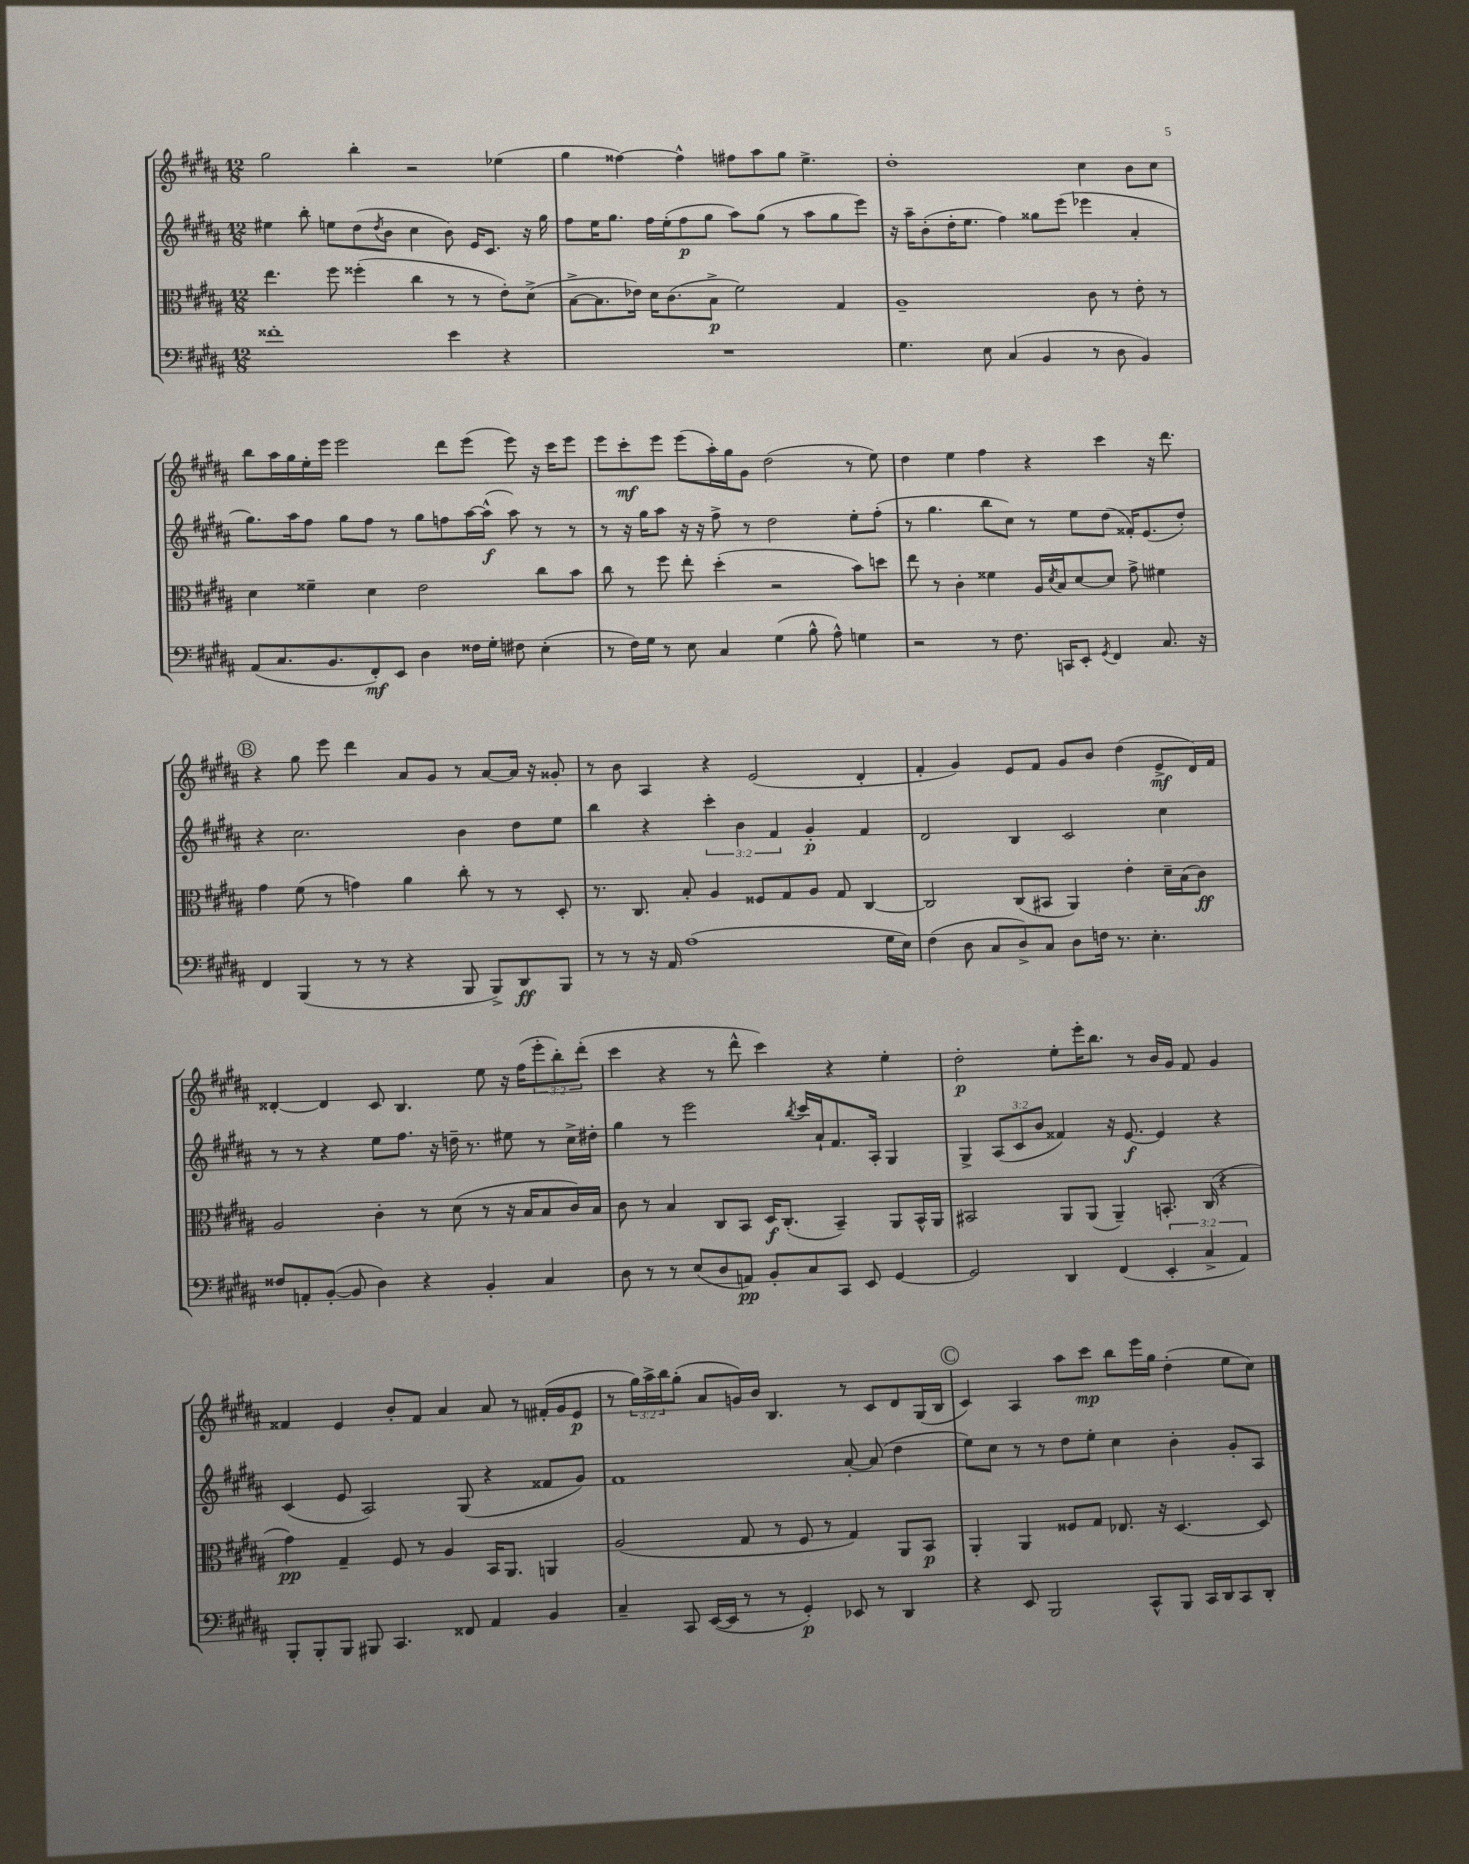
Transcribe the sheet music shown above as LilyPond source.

<<
\new StaffGroup <<
\new Staff = "s0" {
    \clef treble \key b \major \numericTimeSignature \time 12/8 \override Staff.TupletNumber.text = #tuplet-number::calc-fraction-text
    gis''2 b''4-. r2 ees''4( |
    gis''4 fisis''4~) fisis''4-^ fis''8 ais''8 gis''8 e''4.-> |
    dis''1-. cis''4 b'8 cis''8 |
    b''8 ais''16 gis''16 e''16-. e'''16 e'''2 dis'''8 e'''8( e'''8) r16 cis'''16 e'''8 |
    e'''8 cis'''8-.\mf e'''8 e'''8( ais''16-.) gis''16 gis'8 dis''2( r8 e''8) |
    dis''4 e''4 fis''4 r4 cis'''4 r16 dis'''8. |
    \mark \markup { \circle "B" } r4 gis''8 e'''8 dis'''4 ais'8 gis'8 r8 ais'8~ ais'16 r16 gisis'8-. |
    r8 b'8 ais4 r4 e'2( dis'4-. |
    fis'4-. gis'4) e'8 fis'8 gis'8 b'8 dis''4( e'8->\mf dis'16) fis'16 |
    disis'4~-. disis'4 cis'8 b4. e''8 r16 fis''16( \tuplet 3/2 { e'''8-. b''8-.) dis'''8-.( } |
    cis'''4 r4 r8 dis'''8-^ cis'''4) r4 e''4-. |
    dis''2-.\p e''8-. e'''16-. b''8. r8 b'16 gis'16 fis'8 gis'4 |
    fisis'4 e'4 b'8-. fisis'8 ais'4 ais'8 r8 fis'16-.( gis'16 e'8\p |
    r8 \tuplet 3/2 { gis''16) ais''16-> b''16 } gis''8-.( ais'8 g'16) b'16 b4. r8 cis'8 dis'8 gis16( b16 |
    \mark \markup { \circle "C" } cis'4) ais4 ais''8 cis'''8\mp b''8 e'''16 gis''16 dis''4-.( e''8 cis''8) \bar "|." |
}
\new Staff = "s1" {
    \clef treble \key b \major \numericTimeSignature \time 12/8 \override Staff.TupletNumber.text = #tuplet-number::calc-fraction-text
    eis''4 b''8-. e''8 dis''8( \acciaccatura { dis''8 } b'8 cis''4 b'8) e'16 cis'8. r16 gis''16 |
    fis''8 e''16 gis''8. fis''16 e''16-.( fis''8\p gis''8 ais''8) gis''8( r8 ais''8 gis''8 e'''8) |
    r16 ais''16-- b'8-.( dis''16-. e''8. fis''4) gisis''8 e'''8( ees'''4 ais'4-. |
    gis''8.) ais''16 fis''8 gis''8 fis''8 r8 gis''8 f''8 ais''16~ ais''16-^\f( ais''8) r8 r8 |
    r8 r16 gis''16 ais''8 r16 r16 fis''8-> r8 dis''2 e''8-. fis''8-.( |
    r8 gis''4. b''8 cis''8) r8 e''8 dis''8( fisis'16-.) e'8.( dis''8-.) |
    \mark \markup { \circle "B" } r4 cis''2. b'4 dis''8 e''8 |
    b''4 r4 \tuplet 3/2 { cis'''4-. b'4 fis'4 } gis'4-.\p fis'4 |
    dis'2 b4 cis'2 cis''4 |
    r8 r8 r4 e''8 fis''8. r16 d''16-- r8. eis''8 r8 cis''16-> dis''16-. |
    gis''4 r8 e'''2 \acciaccatura { b''8 } cis'''16 ais'16-! fis'8. ais16-. gis4 |
    gis4-> \tuplet 3/2 { ais8( cis'8 b'8 } fisis'4) r16 e'8.~\f e'4 r4 |
    cis'4( e'8 ais2) gis8( r4 fisis'8 gis'8) |
    fis'1 ais'8~-. ais'8( dis''4 |
    \mark \markup { \circle "C" } e''8) cis''8 r8 r8 dis''8 e''8-. cis''4 b'4-. gis'8-. ais8 \bar "|." |
}
\new Staff = "s2" {
    \clef alto \key b \major \numericTimeSignature \time 12/8
    e''4. fis''8 fisis''4-.( cis''4 r8 r8 e'8-.) dis'8->( |
    b8~-> b8. ees'16) dis'16 cis'8.( b8->\p fis'2) gis4 |
    ais1-- cis'8 r8 e'8-. r8 |
    dis'4 fisis'4-- dis'4 e'2 cis''8 b'8 |
    cis''8 r8 fis''8 e''8-. dis''4-.( r2 b'8) d''8 |
    e''8 r8 cis'4-. fisis'4 ais16 \acciaccatura { dis'8 } b16 dis'8~ dis'8 gis'8-> fis'4 |
    \mark \markup { \circle "B" } gis'4 fis'8( r8 g'4) ais'4 cis''8-. r8 r8 dis8-. |
    r8. cis8. b8-. ais4 fisis8 gis8 ais8 gis8 cis4~ |
    cis2 cis8( bis,8 ais,4) e'4-. dis'16-- b16( cis'8\ff) |
    ais2 cis'4-. r8 dis'8( r8 r16 b16 b8 cis'16) b16 |
    cis'8 r8 b4 cis8 b,8 dis16\f cis8.-.( b,4--) ais,8 b,16-^ ais,16 |
    bis,2 ais,8 ais,8( ais,4--) b,8.-. cis16( r4 |
    gis'4\pp) gis4-- fis8 r8 ais4 b,16 ais,8. a,4 |
    ais2( gis8 r8 fis8 r8 gis4) ais,8 b,8\p |
    \mark \markup { \circle "C" } ais,4-. ais,4 fisis8 gis8 ees8. r16 dis4.~ dis8 \bar "|." |
}
\new Staff = "s3" {
    \clef bass \key b \major \numericTimeSignature \time 12/8 \override Staff.TupletNumber.text = #tuplet-number::calc-fraction-text
    fisis'1-. e'4 r4 |
    R1. |
    gis4. e8 cis4( b,4 r8 dis8 b,4) |
    ais,8( cis8. b,8. fis,8-.\mf) e,8 dis4 fisis16 gis16-. fis8 e4-.( |
    r8 fis16) gis16 r8 e8 cis4 gis4( b8-^ ais8-^) g4 |
    r2 r8 fis8. c,16 e,8-. \acciaccatura { gis,8 } fis,4 cis8. r16 |
    \mark \markup { \circle "B" } fis,4 b,,4( r8 r8 r4 b,,8 b,,8->) dis,8\ff b,,8 |
    r8 r8 r16 ais,16 ais1( gis16 e16) |
    fis4( dis8 cis8 dis8->) cis8 dis8 f16 r8. e4.-. |
    fisis8 a,8-. b,8~-.( b,8 dis4) r4 b,4-. cis4 |
    dis8 r8 r8 e8( dis8 a,8\pp) b,8-. cis8 cis,8 e,8 gis,4~ |
    gis,2 dis,4 fis,4( \tuplet 3/2 { e,4-. cis4-> ais,4) } |
    b,,8-. b,,8-. b,,8 bis,,8 cis,4. fisis,8 ais,4 b,4 |
    cis4-- cis,8 e,16~( e,16 r8 r8 gis,4-.\p) ees,8 r8 dis,4 |
    \mark \markup { \circle "C" } r4 e,8 b,,2 cis,8-^ b,,8 cis,16 dis,16 cis,8 dis,8-. \bar "|." |
}
>>
>>
\layout { \context { \Score \remove "Bar_number_engraver" } }
